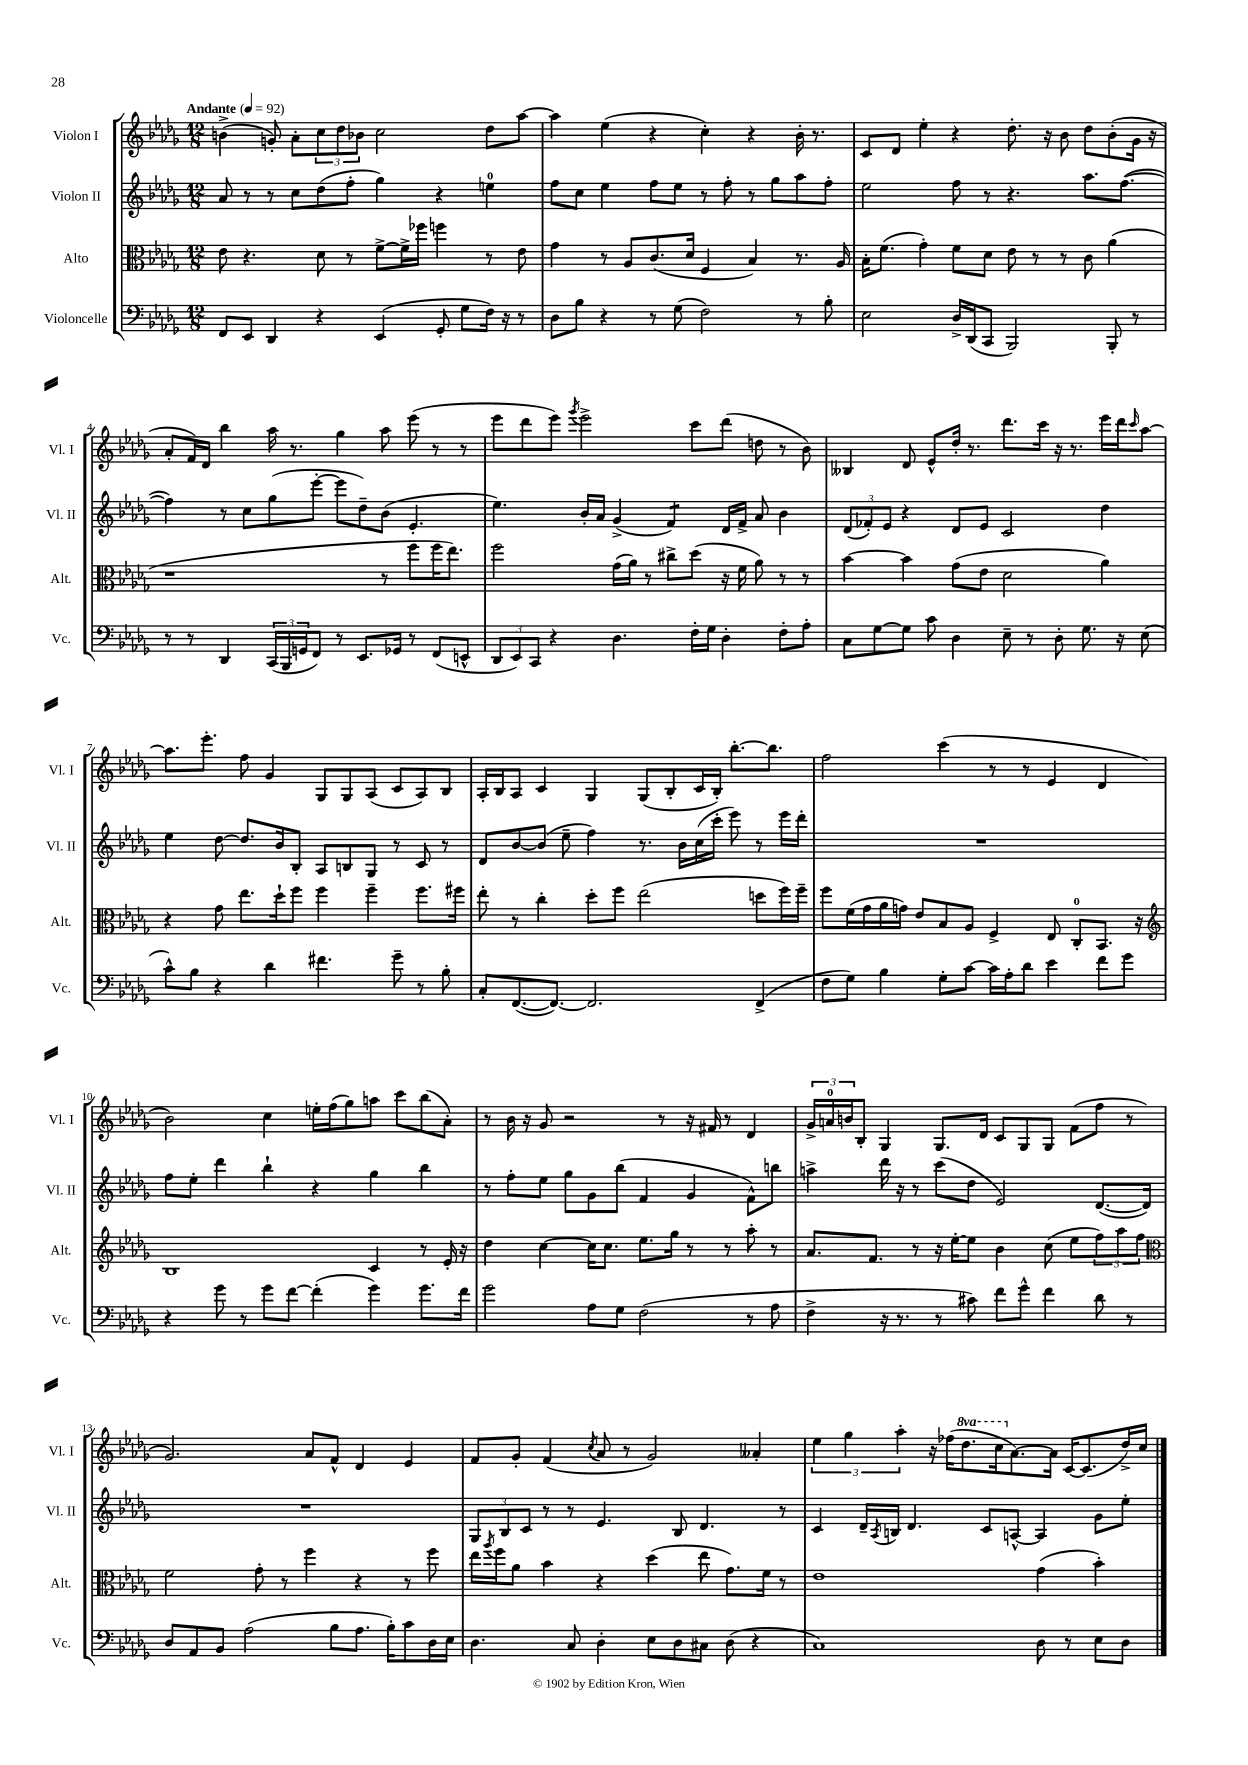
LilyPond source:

<<
\new StaffGroup <<
\new Staff = "s0" \with { instrumentName = "Violon I" shortInstrumentName = "Vl. I" } {
    \clef treble \key des \major \numericTimeSignature \time 12/8 \set Staff.ottavationMarkups = #ottavation-simple-ordinals \tempo "Andante" 4 = 92
    b'4->( g'8-.) aes'8-. \tuplet 3/2 { c''8 des''8 bes'8 } c''2 des''8 aes''8~ |
    aes''4 ees''4( r4 c''4-.) r4 bes'16-. r8. |
    c'8 des'8 ees''4-. r4 des''8.-. r16 bes'8 des''8 bes'8-.( ges'16 r16 |
    aes'8-. f'16) des'16 bes''4 aes''16 r8. ges''4 aes''8 ees'''8( r8 r8 |
    ees'''8 des'''8 ees'''8) \acciaccatura { ges'''8 } ees'''2-> c'''8 des'''8( d''8 r8 bes'8) |
    beses4 des'8 ees'8-^ des''16-. r8. des'''8. c'''16 r16 r8. ees'''16 des'''16 \grace { c'''16 } aes''8~ |
    aes''8. ees'''8.-. f''8 ges'4 ges8 ges8 aes8( c'8 aes8) bes8 |
    aes16-. bes16 aes8 c'4 ges4 ges8( bes8-. c'16 bes16-.) bes''8.~-. bes''8. |
    f''2 c'''4( r8 r8 ees'4 des'4 |
    bes'2) c''4 e''16-. f''16( ges''8) a''8 c'''8 bes''8( aes'8-.) |
    r8 bes'16 r16 ges'8 r2 r8 r16 fis'16 r8 des'4 |
    \tuplet 3/2 { ges'16-> a'16-0 b'16 } bes8-. ges4 ges8. des'16 c'8 ges8 ges8 f'8( f''8 r8 |
    ges'2.) aes'8 f'8-^ des'4 ees'4 |
    f'8 ges'8-. f'4( \acciaccatura { c''8 } aes'8 r8 ges'2) aeses'4-. |
    \tuplet 3/2 { ees''4 ges''4 aes''4-. } r16 fes''16( \ottava #1 des'''8. c'''16 \ottava #0 aes'8.~) aes'16 c'16~ c'8.( des''16->) c''16 \bar "|." |
}
\new Staff = "s1" \with { instrumentName = "Violon II" shortInstrumentName = "Vl. II" } {
    \clef treble \key des \major \numericTimeSignature \time 12/8
    aes'8 r8 r8 c''8 des''8( f''8-. ges''4) r4 e''4-0 |
    f''8 c''8 ees''4 f''8 ees''8 r8 f''8-. r8 ges''8 aes''8 f''8-. |
    ees''2 f''8 r8 r4. aes''8. f''8.~( |
    f''4) r8 c''8 ges''8( ees'''8~-. ees'''8 des''8--) bes'8( ees'4.-. |
    ees''4.) bes'16-. aes'16 ges'4->( f'4:8) des'16 f'16-> aes'8 bes'4 |
    \tuplet 3/2 { des'8( fes'8-.) ees'8 } r4 des'8 ees'8 c'2 des''4 |
    ees''4 des''8~ des''8. bes'16 bes8-. aes8 b8 ges8 r8 c'8 r8 |
    des'8 bes'8~ bes'8( ees''8-- f''4) r8. bes'16 c''16( c'''16-. ees'''8) r8 ees'''16 des'''16-. |
    R1. |
    f''8 ees''8-. des'''4 bes''4-! r4 ges''4 bes''4 |
    r8 f''8-. ees''8 ges''8 ges'8 bes''8( f'4 ges'4 f'8-^) b''8 |
    a''4-> des'''16 r16 r8 c'''8( des''8 ees'2) des'8.~( des'16) |
    R1. |
    \tuplet 3/2 { ges8 bes8 c'8 } r8 r8 ees'4. bes8 des'4. r8 |
    c'4 des'16-- \acciaccatura { aes8 } b16 des'4. c'8 a8~-^ a4 ges'8 ees''8-. \bar "|." |
}
\new Staff = "s2" \with { instrumentName = "Alto" shortInstrumentName = "Alt." } {
    \clef alto \key des \major \numericTimeSignature \time 12/8
    ees'8 r4. des'8 r8 f'8~-> f'16-> fes''16 f''4 r8 ees'8 |
    ges'4 r8 aes8 c'8.( des'16 f4 bes4) r8. aes16 |
    bes16-. f'8.( ges'4-.) f'8 des'8 ees'8 r8 r8 c'8 aes'4( |
    r1 r8 f''8 f''16 ees''8.) |
    f''2 ges'16( aes'16) r8 cis''8-> des''8( r16 f'16 aes'8) r8 r8 |
    bes'4~ bes'4 ges'8( ees'8 des'2 aes'4) |
    r4 ges'8 ees''8. des''16-! f''8 f''4 f''4-- f''8. fis''16 |
    ees''8-. r8 c''4-. des''8-. f''8 ees''2( d''8 f''16) f''16-- |
    f''8 f'16( ges'16 aes'16 g'16) ees'8 bes8 aes8 f4-> ees8 c8-0-. bes,8. r16 |
    \clef treble bes1 c'4 r8 ees'16-. r16 |
    des''4 c''4~ c''16 c''8. ees''8. ges''16 r8 r8 aes''8-. r8 |
    aes'8. f'8. r8 r16 ees''16~-. ees''8 bes'4 c''8( ees''8 \tuplet 3/2 { f''8) aes''8 f''8 } |
    \clef alto f'2 ges'8-. r8 f''4 r4 r8 f''8 |
    ees''16 \acciaccatura { aes''8 } f''16 aes'8 bes'4 r4 des''4( ees''8 ges'8.) f'16 r8 |
    ees'1 ges'4( bes'4-.) \bar "|." |
}
\new Staff = "s3" \with { instrumentName = "Violoncelle" shortInstrumentName = "Vc." } {
    \clef bass \key des \major \numericTimeSignature \time 12/8
    f,8 ees,8 des,4 r4 ees,4( ges,8-. ges8 f16) r16 r8 |
    des8 bes8 r4 r8 ges8( f2) r8 bes8-. |
    ees2 des16-> des,16( c,8 bes,,2) bes,,8-. r8 |
    r8 r8 des,4 \tuplet 3/2 { c,16( bes,,16 g,16 } f,8) r8 ees,8. ges,16 r8 f,8( e,8-^ |
    \tuplet 3/2 { des,8 ees,8) c,8 } r4 des4. f16-. ges16 des4-. f8-. aes8-. |
    c8 ges8~ ges8 c'8 des4 ees8-- r8 des8-. ges8. r16 ees8( |
    c'8-^) bes8 r4 des'4 fis'4. ges'8-- r8 bes8-. |
    c8-. f,8.~( f,8.~) f,2. f,4->( |
    f8 ges8) bes4 ges8-. c'8~ c'16 aes16-. des'8 ees'4 f'8 ges'8 |
    r4 ges'8 r8 ges'8 f'8~ f'4-.( ges'4) ges'8. f'16 |
    ges'2 aes8 ges8 f2( r8 aes8 |
    f4-> r16 r8. r8 cis'8) f'8 ges'8-^ f'4 des'8 r8 |
    des8 aes,8 bes,8 aes2( bes8 aes8. bes16-.) c'8 des16 ees16 |
    des4. c8 des4-. ees8 des8 cis8 des8( r4 |
    c1) des8 r8 ees8 des8 \bar "|." |
}
>>
>>
